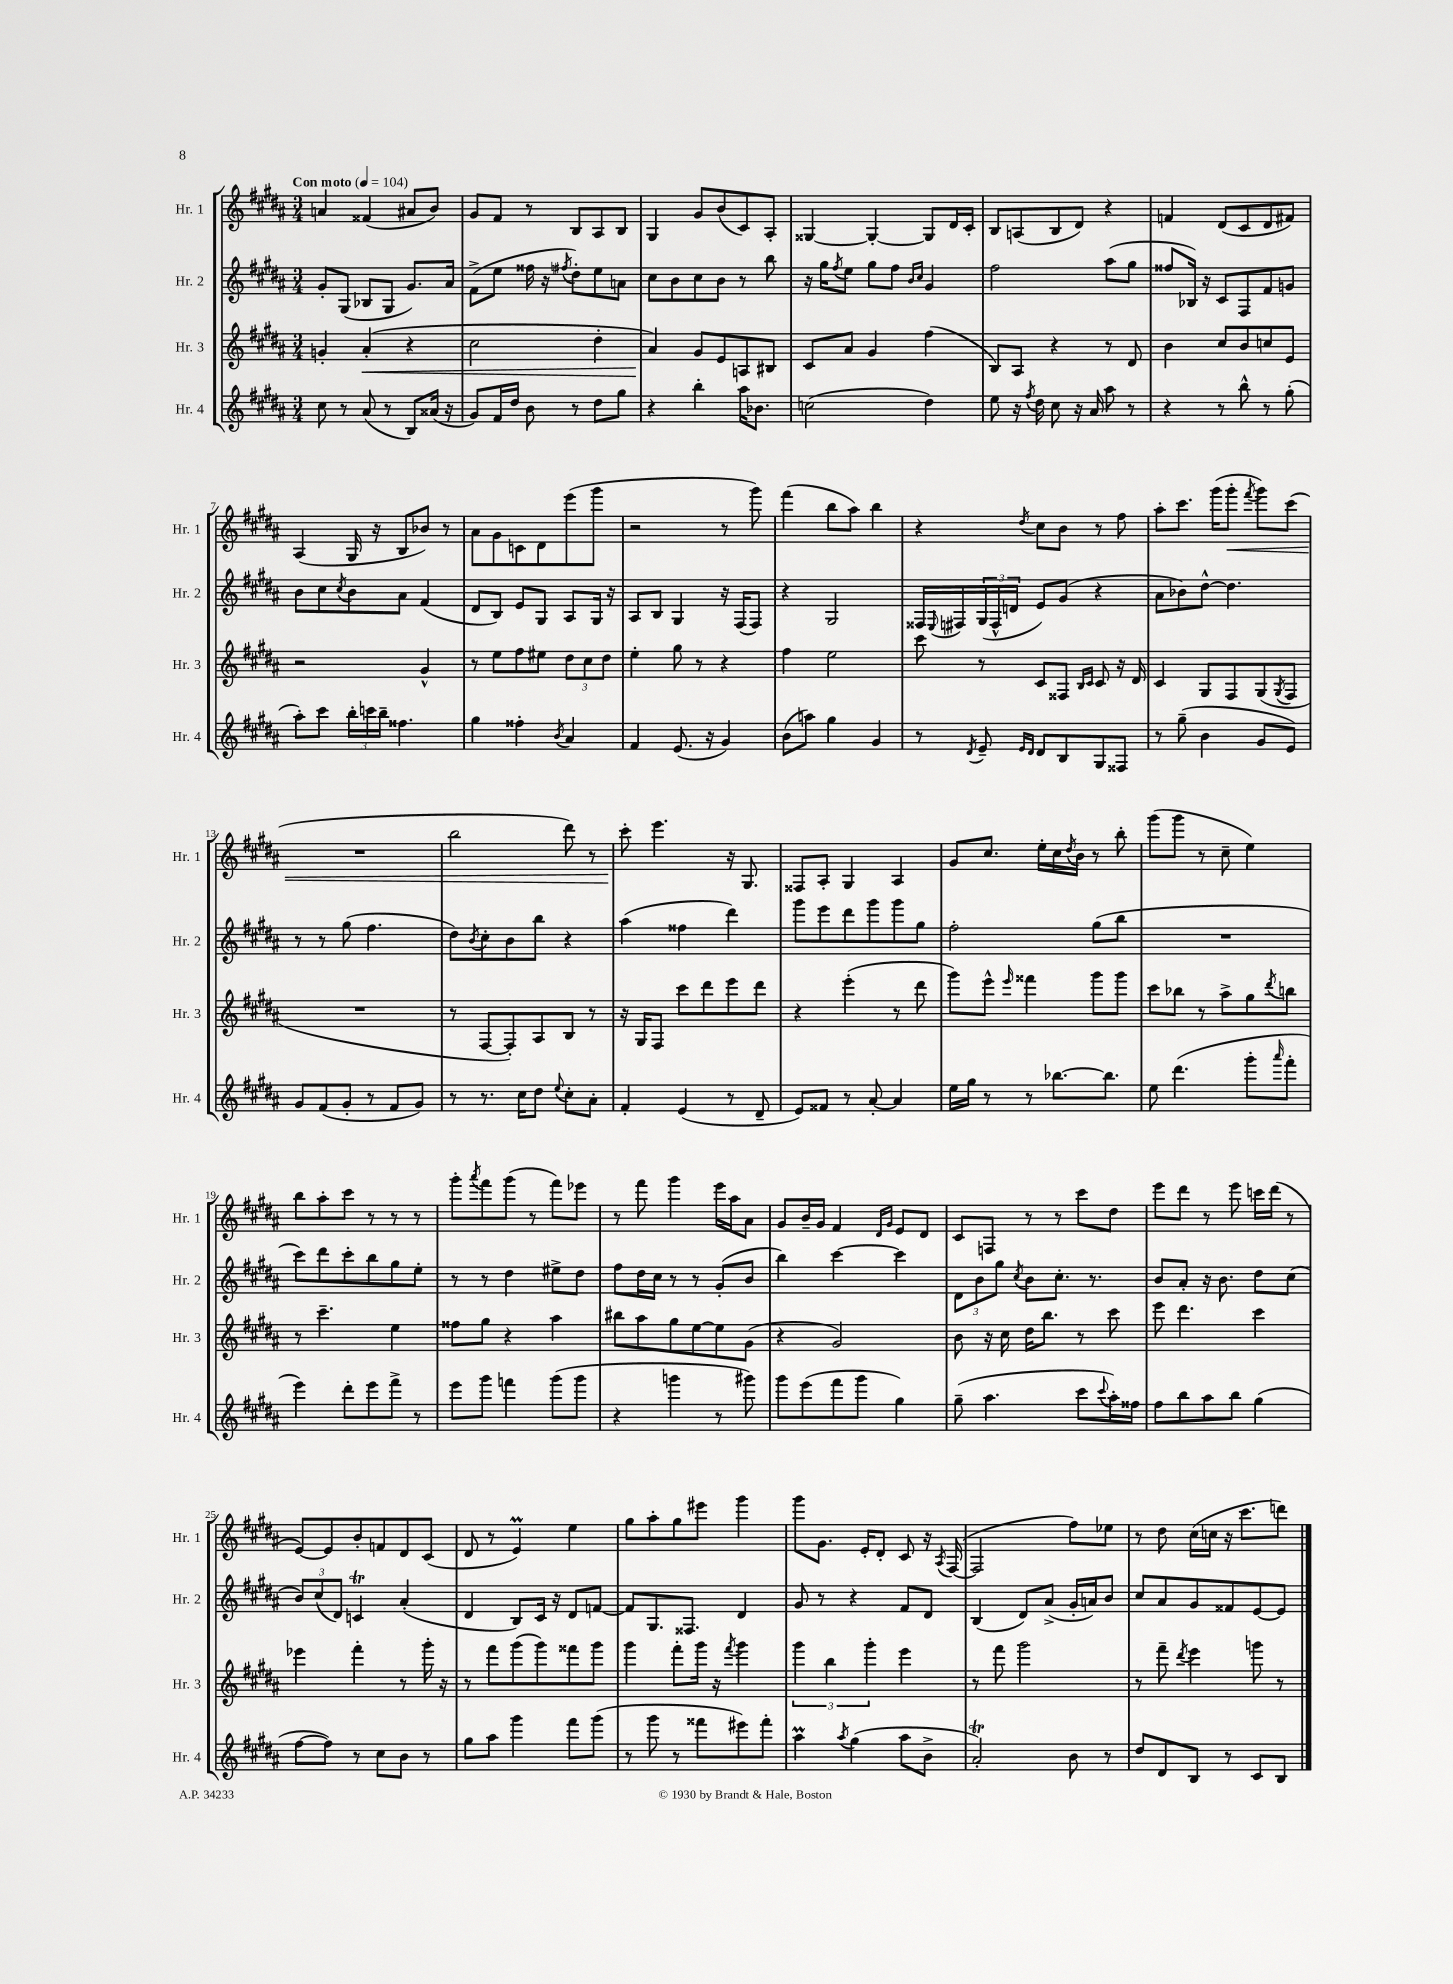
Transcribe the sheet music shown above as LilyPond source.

<<
\new StaffGroup <<
\new Staff = "s0" \with { instrumentName = "Hr. 1" shortInstrumentName = "Hr. 1" } {
    \clef treble \key b \major \numericTimeSignature \time 3/4 \tempo "Con moto" 4 = 104
    a'4 fisis'4( ais'8 b'8) |
    gis'8 fis'8 r8 b8 ais8 b8 |
    gis4 gis'8 b'8( cis'8) ais8-. |
    gisis4~ gisis4~-. gisis8 dis'16 cis'16-. |
    b8 a8( b8 dis'8) r4 |
    f'4 dis'8( cis'8 dis'8 fis'8) |
    ais4( gis16 r16 b8 bes'8) r8 |
    ais'8 gis'8 c'8 dis'8 e'''8( gis'''8 |
    r2 r8 gis'''8) |
    fis'''4( b''8 ais''8) b''4 |
    r4 \acciaccatura { dis''8 } cis''8 b'8 r8 fis''8 |
    ais''8-. cis'''8. gis'''16( gis'''8-.\< \acciaccatura { fis'''8 } gis'''8) cis'''8( |
    R2. |
    b''2 dis'''8) r8 |
    cis'''8-.\! e'''4. r16 gis8. |
    fisis8 ais8-. gis4 ais4 |
    gis'8 cis''8. e''16-. cis''16 \acciaccatura { dis''8 } b'16 r8 b''8-. |
    gis'''8( gis'''8 r8 cis''8-- e''4) |
    b''8 ais''8-. cis'''8 r8 r8 r8 |
    gis'''8-. \acciaccatura { ais'''8 } fis'''8 gis'''8( r8 fis'''8) ees'''8 |
    r8 fis'''8 gis'''4 e'''16 ais''16 ais'8 |
    gis'8 b'16-- gis'16 fis'4 \grace { dis'16 gis'16 } e'8 dis'8 |
    cis'8 f8 r8 r8 cis'''8 dis''8 |
    e'''8 dis'''8 r8 e'''8 c'''16 dis'''16( r8 |
    e'8~) e'8 b'8-. f'8 dis'8 cis'8( |
    dis'8 r8 e'4\prall) e''4 |
    gis''8 ais''8-. gis''8 eis'''8 gis'''4 |
    gis'''8 gis'8. e'16-. dis'8-. cis'8 r16 \acciaccatura { ais8 } fis16~( |
    fis2 fis''8) ees''8 |
    r8 dis''8 cis''16( c''16 r16 cis'''8. d'''8) \bar "|." |
}
\new Staff = "s1" \with { instrumentName = "Hr. 2" shortInstrumentName = "Hr. 2" } {
    \clef treble \key b \major \numericTimeSignature \time 3/4
    gis'8-. gis8( bes8 gis8 gis'8.) ais'16 |
    fis'8->( e''8 fisis''16 r16 \acciaccatura { fis''8 } dis''8-.) e''8 a'8 |
    cis''8 b'8 cis''8 b'8 r8 b''8 |
    r16 gis''16 \acciaccatura { fis''8 } e''8 gis''8 fis''8 \grace { b'16 cis''16 } gis'4 |
    fis''2 ais''8( gis''8 |
    fisis''8 bes16) r16 cis'8 fis8 fis'8 g'8 |
    b'8 cis''8 \acciaccatura { cis''8 } b'8 ais'8 fis'4( |
    dis'8 b8) e'8 gis8 ais8 gis16 r16 |
    ais8 b8 gis4 r16 fis16( fis8) |
    r4 gis2 |
    fisis16 \appoggiatura { e8 } fis16 \tuplet 3/2 { gis16( fis16-^ d'16 } e'8) gis'8( r4 |
    ais'8 bes'8) dis''8~-^ dis''4. |
    r8 r8 gis''8( fis''4. |
    dis''8) \acciaccatura { b'8 } cis''8-. b'8 b''8 r4 |
    ais''4( fisis''4 dis'''4) |
    gis'''8 e'''8 dis'''8 gis'''8 gis'''8 gis''8 |
    fis''2-. gis''8( b''8 |
    R2. |
    cis'''8) dis'''8 cis'''8-. b''8 gis''8 e''8-. |
    r8 r8 dis''4 eis''8-> dis''8 |
    fis''8 dis''16 cis''16 r8 r8 gis'8-.( b'8 |
    b''4) cis'''4~ cis'''4 |
    \tuplet 3/2 { dis'8 b'8 gis''8 } \acciaccatura { cis''8 } b'8 cis''8.-. r8. |
    b'8 ais'8-. r16 b'8. dis''8 cis''8( |
    \tuplet 3/2 { b'8) cis''8( dis'8) } c'4\trill ais'4-.( |
    dis'4 b8) cis'16 r16 dis'8 f'8~ |
    f'8 gis8. fisis8. dis'4 |
    gis'8 r8 r4 fis'8 dis'8 |
    b4( dis'8) ais'8->( gis'16-. a'16) b'8 |
    cis''8 ais'8 gis'8 fisis'8 e'8~ e'8 \bar "|." |
}
\new Staff = "s2" \with { instrumentName = "Hr. 3" shortInstrumentName = "Hr. 3" } {
    \clef treble \key b \major \numericTimeSignature \time 3/4
    g'4-. ais'4-.\<( r4 |
    cis''2 dis''4-. |
    ais'4\!) gis'8 e'8 a8 bis8 |
    cis'8 ais'8 gis'4 fis''4( |
    b8) ais8 r4 r8 dis'8 |
    b'4 cis''8 b'8 c''8 e'8 |
    r2 gis'4-^ |
    r8 e''8 fis''8 eis''8 \tuplet 3/2 { dis''8 cis''8 dis''8 } |
    e''4-. gis''8 r8 r4 |
    fis''4 e''2 |
    cis'''8 r8 cis'8 fisis8 \grace { b16 cis'16 } cis'8 r16 dis'16 |
    cis'4 gis8 fis8 gis8( \acciaccatura { gis8 } fis8 |
    R2. |
    r8 fis8~ fis8-.) ais8 b8 r8 |
    r16 gis16 fis8 cis'''8 dis'''8 e'''8 dis'''8 |
    r4 e'''4-.( r8 dis'''8 |
    gis'''8) e'''8-^ \grace { e'''16 } fisis'''4 gis'''8 gis'''8 |
    cis'''8 bes''8 r8 ais''8-> gis''8 \acciaccatura { dis'''8 } b''8 |
    r8 cis'''4.-- e''4 |
    fisis''8 gis''8 r4 ais''4 |
    bis''8 ais''8 gis''8 e''8~ e''8 gis'8( |
    r4 gis'2) |
    b'8 r16 cis''16 dis''16 b''8. r8 cis'''8 |
    e'''8 dis'''4. cis'''4 |
    ees'''4 fis'''4-. r8 gis'''16-. r16 |
    r8 fis'''8 gis'''8( gis'''8) fisis'''8 gis'''8 |
    gis'''4 fis'''8-. gis'''16 r16 \acciaccatura { fis'''8 } gis'''4 |
    \tuplet 3/2 { gis'''4 b''4 gis'''4-. } e'''4 |
    r8 fis'''8 gis'''2 |
    r8 fis'''8-- \acciaccatura { dis'''8 } e'''4 g'''8 r8 \bar "|." |
}
\new Staff = "s3" \with { instrumentName = "Hr. 4" shortInstrumentName = "Hr. 4" } {
    \clef treble \key b \major \numericTimeSignature \time 3/4
    cis''8 r8 ais'8( r8 b8) aisis'16( r16 |
    gis'8) fis'16 dis''16 b'8 r8 dis''8 gis''8 |
    r4 b''4-. ais''16 bes'8. |
    c''2( dis''4) |
    e''8 r16 \acciaccatura { fis''8 } dis''16 cis''8 r16 ais'16 ais''8 r8 |
    r4 r8 b''8-^ r8 gis''8-.( |
    ais''8-.) cis'''8 \tuplet 3/2 { b''16-. c'''16 b''16-- } fisis''4. |
    gis''4 fisis''4-. \acciaccatura { b'8 } ais'4 |
    fis'4 e'8.( r16 gis'4) |
    b'8( a''8) gis''4 gis'4 |
    r8 \acciaccatura { dis'8 } e'8-- \grace { e'16 dis'16 } dis'8 b8 gis8 fisis8 |
    r8 gis''8--( b'4 gis'8 e'8) |
    gis'8 fis'8( gis'8-. r8 fis'8 gis'8) |
    r8 r8. cis''16 dis''8 \appoggiatura { e''8 } cis''8-. ais'8-. |
    fis'4-. e'4( r8 dis'8-- |
    e'8) fisis'8 r8 ais'8~-. ais'4 |
    e''16 gis''16 r8 r8 bes''8.~ bes''8. |
    e''8 dis'''4.( gis'''8-. \grace { ais'''16 } fis'''8-. |
    e'''4) dis'''8-. e'''8 fis'''8-> r8 |
    e'''8 gis'''8 f'''4 gis'''8( gis'''8 |
    r4 g'''4 r8 gis'''8) |
    gis'''8 e'''8( fis'''8 gis'''8 gis''4) |
    gis''8--( ais''4. cis'''8 \appoggiatura { cis'''8 } ais''16-.) fisis''16 |
    fis''8 b''8 ais''8 b''8 gis''4( |
    fis''8~ fis''8) r8 cis''8 b'8 r8 |
    gis''8 ais''8 gis'''4 fis'''8 gis'''8( |
    r8 gis'''8 r8 fisis'''8 eis'''8) fisis'''8-. |
    ais''4\prall \acciaccatura { ais''8 } gis''4( ais''8 b'8-> |
    ais'2-.\trill) b'8 r8 |
    dis''8 dis'8 b8 r8 cis'8 b8 \bar "|." |
}
>>
>>
